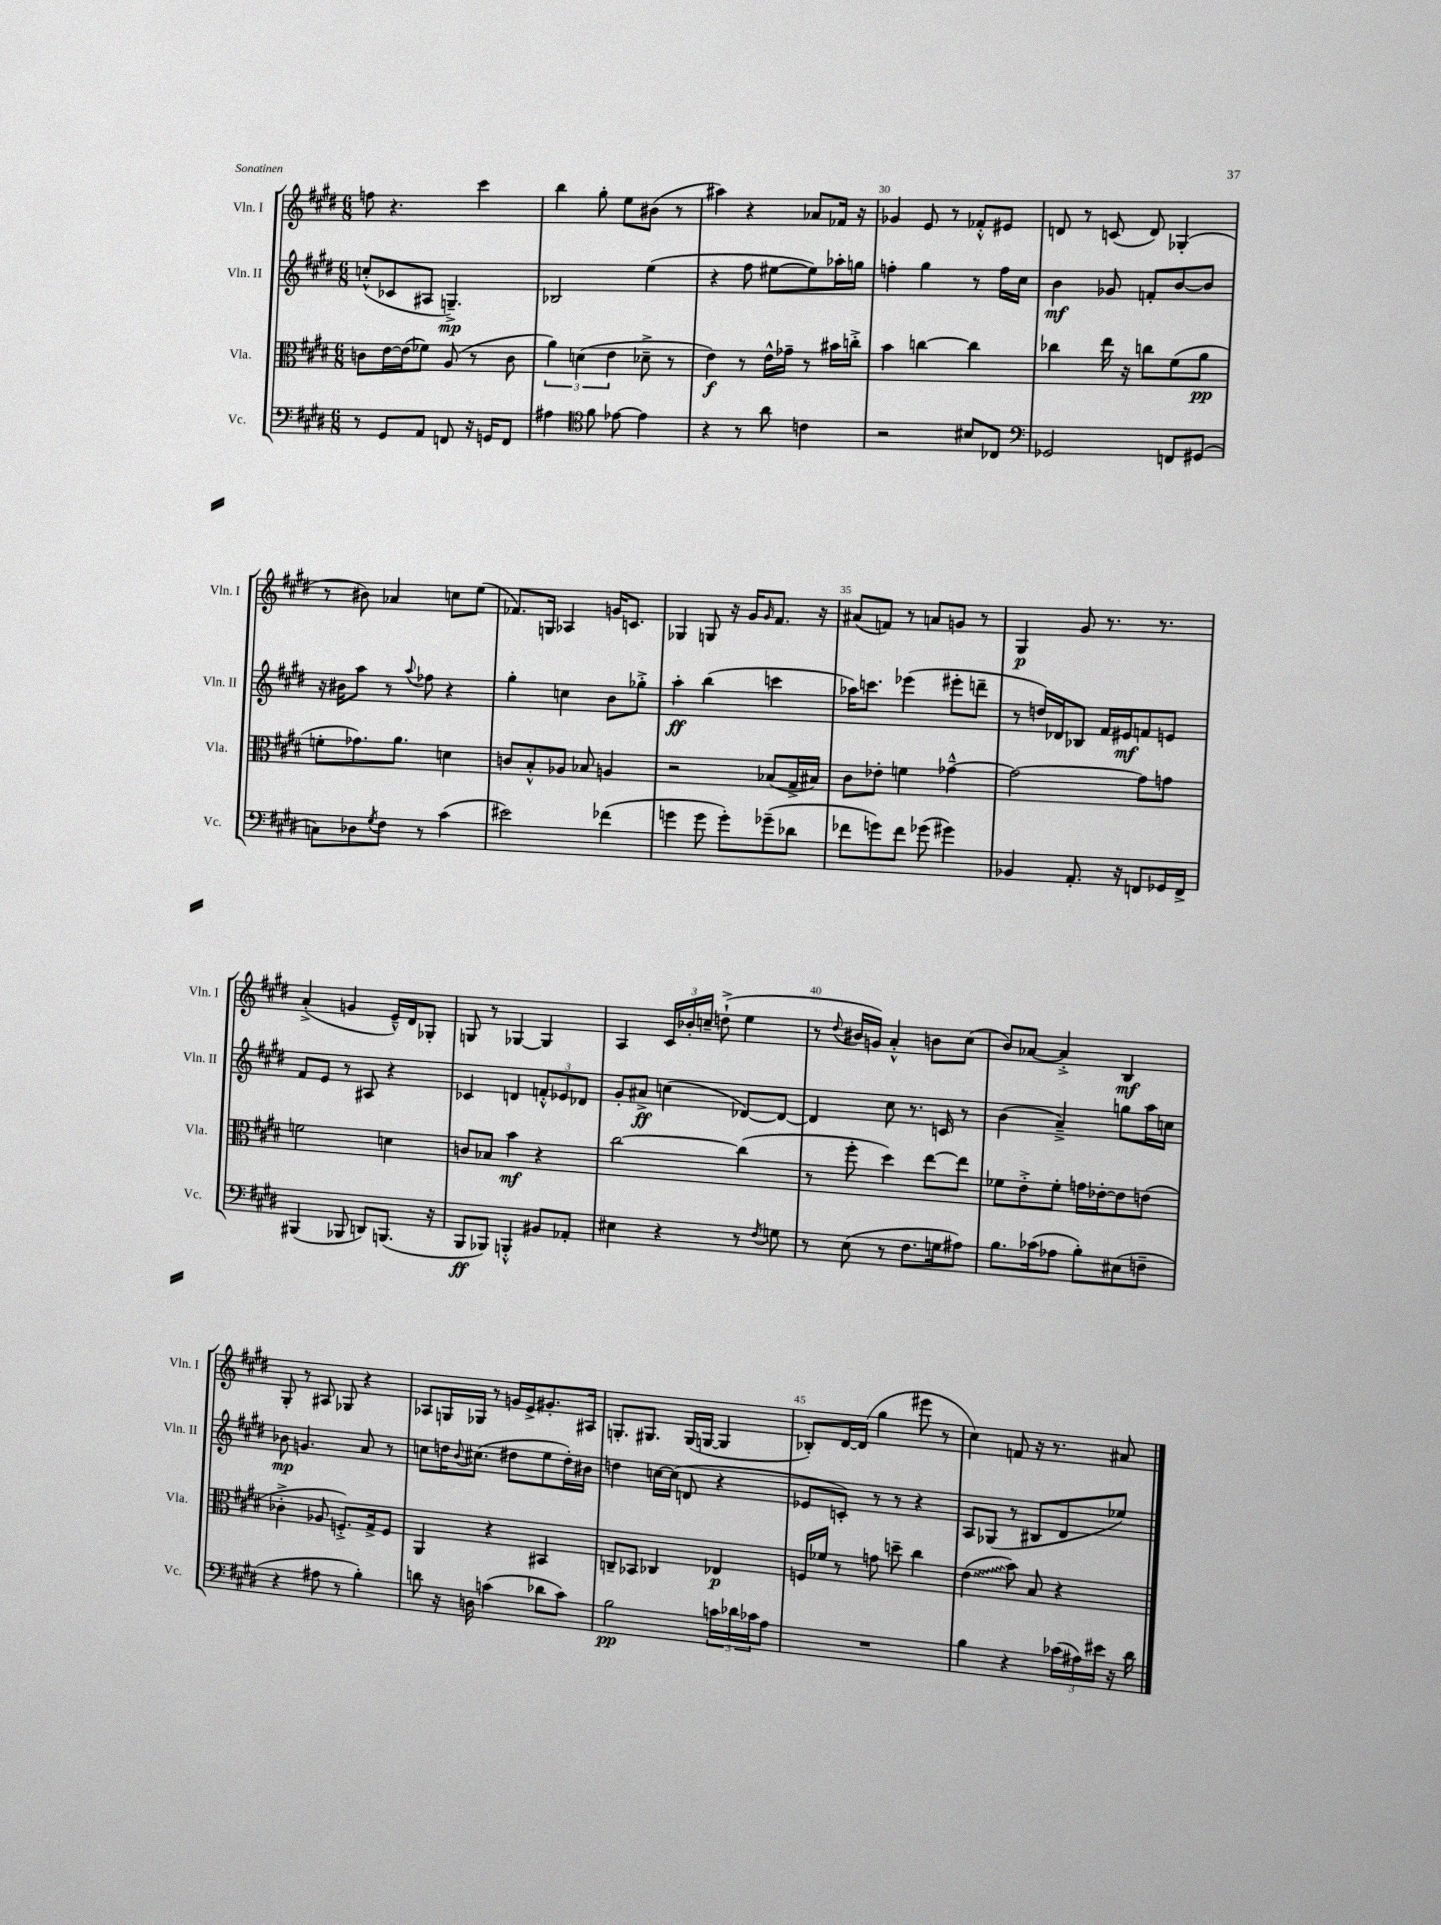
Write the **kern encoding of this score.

**kern	**kern	**kern	**kern
*staff4	*staff3	*staff2	*staff1
*clefF4	*clefC3	*clefG2	*clefG2
*k[f#c#g#d#]	*k[f#c#g#d#]	*k[f#c#g#d#]	*k[f#c#g#d#]
*M6/8	*M6/8	*M6/8	*M6/8
8r	8c	(8cc'^^	8ff
8GG#	[16e	8c-	4.r
.	(16e]	.	.
8AA	8f-)	8A#	.
8FF	(8A	4.G~^)	.
16r	8r	.	4ccc#
16GG	.	.	.
8FF	8c	.	.
=	=	=	=
4A#	6a)	2B-	4bb
.	(6d	.	.
*clefC4	*	*	*
8f#	.	.	8gg#'
.	6e	.	.
[8e-	.	.	8ee
4e-]	8d-~^	(4ee	(8b#
.	8r	.	8r
=	=	=	=
4r	4e)	4r	4aa#)
8r	8r	8ff#	4r
8a	16e^^	[8ee#	.
.	16g-~	.	.
4c	8r	8ee#])	8a-
.	16b#	16aa-'	16f-
.	16cc'^	16gg	16r
=	=	=	=
2r	4b	4ff'	4g-
.	[4cc	4gg#	8e
.	.	.	8r
8B#	4cc]	8r	8f-'^^
8C-	.	16ff	8e#
.	.	16cc#	.
=	=	=	=
*clefF4	*	*	*
2GG-	4cc-	4b	8d
.	.	.	8r
.	16ee	8g-	(8c
.	16r	.	.
.	8cc	8f'	8d)
8FF	(8f#	[8b	(4G-'
(8GG#	8a	8b]	.
=	=	=	=
8C)	8f'	16r	8r
.	.	16b#	.
8D-	8.g-)	8aa	8b#)
8qG#	.	.	.
8F#	.	8r	4a-
.	8.a	.	.
.	.	8qqaa	.
8r	.	8ff-	.
(4c#	4d	4r	8cc
.	.	.	(8ee
=	=	=	=
2e#)	8c	4gg#'	8.f-)
.	8B'^^	.	.
.	.	.	16G
.	8A-	4cc	4A-
.	8B-	.	.
(4f-	4A	8b	16g
.	.	.	8.c
.	.	8gg-'^	.
=	=	=	=
4g	2r	4aa'	4G-
8g	.	(4bb	8G
8g')	.	.	16r
.	.	.	16g#
.	.	.	16qqg#
(8g-~	(8B-	4ccc	8.f#
8d-	16G#^	.	.
.	16B#)	.	16r
=	=	=	=
8f-	8c#	16aa-)	(8a#
.	.	8.ccc	.
8g)	8e-'	.	8f)
8f-	4f	(4eee-	8r
(8g-	.	.	8a
4g#)	[4g-~^^	8eee#'	8g
.	.	8ddd~	8r
=	=	=	=
4BB-	2g-_	8r	4G#
.	.	16dd)	.
.	.	16d-	.
8.AA'	.	8B-	8g#
.	.	16f#	8.r
16r	.	16e#	.
8FF	8g-]	8f	.
.	.	.	8.r
16GG-	8g	8e	.
16FF^	.	.	.
=	=	=	=
(4BBB#	2f	8f#	(4a'^
.	.	8e	.
8BBB-	.	8r	4g
8DD)	.	8A#	.
(8.BBB	4d	4r	16e~^^)
.	.	.	16d#
.	.	.	8G-'
16r	.	.	.
=	=	=	=
8BBB	8c	4c-	8G
8BBB-)	8B-	.	8r
4BBB'^^	4b	4d	[4G-
8BB#	4r	12f'^^	4G-]
.	.	12e-	.
8AA-'	.	.	.
.	.	12d-	.
=	=	=	=
4E#	[2cc#	8g#'	4A
.	.	8a#^	.
4r	.	(4cc	24c#
.	.	.	24b-'
.	.	.	24cc~
.	.	.	(8dd`^
8r	(4cc#]	[8d-)	4ee
8qF#	.	.	.
8G	.	8d-_	.
=	=	=	=
8r	8r	4d-]	8r
.	.	.	8qqdd#
(8E	8ff#'	.	16b#
.	.	.	16g)
8r	4dd#)	8cc#	4a'^^
8.F#	.	8.r	.
.	[8ee	.	8b
16G	.	16c	.
8A#)	8ee]	8r	(8cc#
=	=	=	=
8.B	8f-	(4b	8b)
.	8e'^	.	[8a-
(16c-	.	.	.
8A-	8f-'	4a~^)	4a-'^]
8B')	16g	.	.
.	[16e-'	.	.
(8E#	8e-]	8gg	4B
8F~	(8e	16aa	.
.	.	16cc	.
=	=	=	=
4r	4c-'^	8b-	8G#'
.	.	4.g	8r
8A#	8A-	.	8A#
8r	8.F'^)	.	8G-
4B')	.	8a	4r
.	16G#^	.	.
.	8F	8r	.
=	=	=	=
8d	4AA	8cc	8A-
16r	.	16dd	16G
.	.	8qqb	.
16D	.	(8.cc#	16G-
(4c	4r	.	8r
.	.	8dd#	16g
.	.	.	16e^
8d-	4BB#	8ee	8.g#'
8c)	.	16dd#')	.
.	.	16b#	16A#
=	=	=	=
2B	8C~	4dd	8.G'
.	8BB-	.	.
.	.	.	8.G#
.	4C-	[16cc	.
.	.	(16cc]	.
.	.	8d	(16G#
.	.	.	[16G
24c	4E-	4r	4G]
24d-	.	.	.
24c-	.	.	.
8A	.	.	.
=	=	=	=
2.r	16F	8e-	8B-')
.	16f-	.	.
.	8r	8c')	[16d#
.	.	.	(16d#]
.	8g	8r	4gg#
.	8dd~	8r	.
.	4cc#	4r	8eee#
.	.	.	8r
=	=	=	=
4B	(4e	8A	4cc#)
.	.	(8G-	.
4r	8b)	8r	8f
.	8B	8B#	16r
.	.	.	8.r
(24c-	4r	8d#	.
24A#)	.	.	.
24e#	.	.	.
16r	.	8ee-)	8a#
16d#	.	.	.
==	==	==	==
*-	*-	*-	*-
